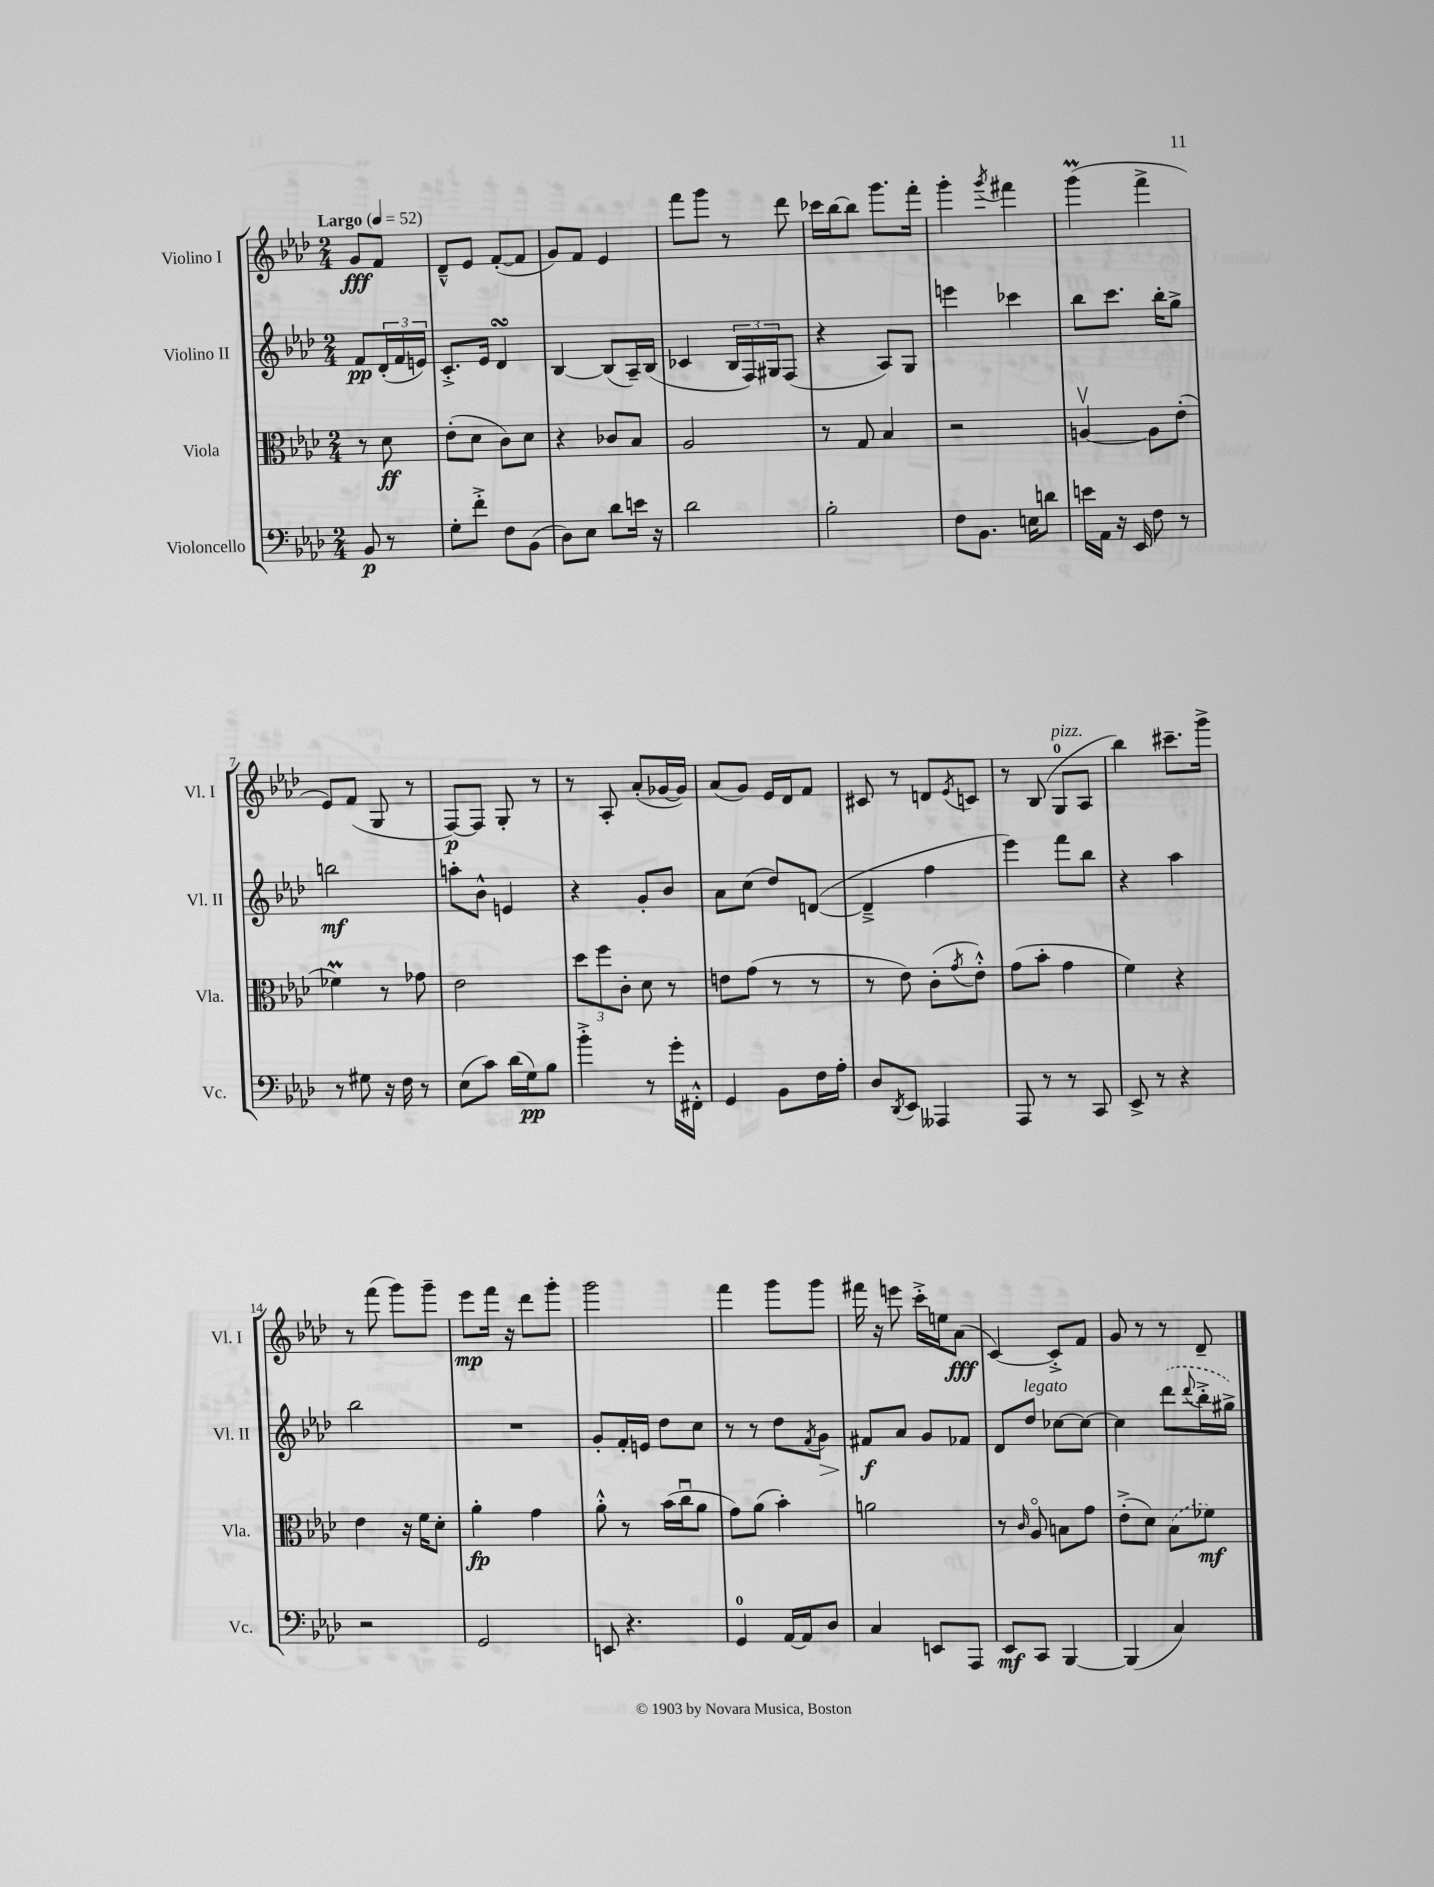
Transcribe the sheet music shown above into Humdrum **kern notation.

**kern	**kern	**kern	**kern
*staff4	*staff3	*staff2	*staff1
*clefF4	*clefC3	*clefG2	*clefG2
*k[b-e-a-d-]	*k[b-e-a-d-]	*k[b-e-a-d-]	*k[b-e-a-d-]
*M2/4	*M2/4	*M2/4	*M2/4
*MM52	*MM52	*MM52	*MM52
8BB-/	8r	8f/L	8g/L
8r	8d-\	(24d-'/L	8f/J
.	.	24f/	.
.	.	24e/JJ)	.
=	=	=	=
8G'\L	(8e-'\L	8.c'^/L	8d-~^^/L
8f'^\J	8d-\J	.	8e-/J
.	.	16e-/Jk	.
8F\L	8c\L)	4d-/	([8f'/L
(8BB-\J	8d-\J	.	8f/]J
=	=	=	=
8D-\L)	4r	[4B-/	8g/L)
8E-\J	.	.	8f/J
8d-\L	8c-/L	(8B-/]L	4e-/
16e\Jk	8B-/J	16A-~/L)	.
16r	.	(16B-/JJ	.
=	=	=	=
2d-\	2A-/	4c-/	8fff\L
.	.	.	8ggg\J
.	.	24B-/LL	8r
.	.	24F/)	.
.	.	24G#/J	.
.	.	(8F/J	8ddd-\
=	=	=	=
2B-'\	8r	4r	16ccc-\LL
.	.	.	[16bb-\J
.	8G/	.	8bb-\]J
.	4B-/	8A-/L)	8.ggg\L
.	.	8G/J	.
.	.	.	16fff'\Jk
=	=	=	=
8F\L	2r	4eee\	4ggg'\
8.BB-\J	.	.	.
.	.	.	8qggg/
.	.	4ccc-\	4fff#\
16E\LK	.	.	.
8d\J	.	.	.
=	=	=	=
16e\LL	[4Av/	8bb-\L	(4ggg\
16AA-\JJ	.	.	.
16r	.	8.ccc\J	.
16EE-/	.	.	.
8F\	8A\]L	.	4fff^\
.	.	16bb-'\LK	.
8r	(8e-'\J	8gg^\J	.
=	=	=	=
8r	4f-\)	2bb\	8e-/L)
8G#\	.	.	(8f/J
16r	8r	.	8G/
16F\	.	.	.
8r	8g-\	.	8r
=	=	=	=
(8E-\L	2e-\	8aa'\L	[8F/L)
8c\J)	.	8b-^^\J	8F/]J
(16d-\LL	.	4e/	8G'/
16G\J)	.	.	.
8B-\J	.	.	8r
=	=	=	=
4b-'^\	12dd-\L	4r	8r
.	12ff\	.	.
.	.	.	8A-'/
.	12c'\J	.	.
8r	8d-\	8g'/L	(8a-'/L
16g'\LL	8r	8b-/J	[16g-/L
16FF#'^^\JJ	.	.	16g-/]JJ)
=	=	=	=
4GG/	8e\L	8a-\L	(8a-/L
.	(8g\J	(8cc\J	8g/J)
8BB-\L	8r	8dd-/L)	16e-/LL
.	.	.	16d-/J
16F\L	8r	([8d/J	8f/J
16A-'\JJ	.	.	.
=	=	=	=
8D-/L	8r	4d~^/]	8c#/
8qDD-/	.	.	.
8EE-/J	8e-\)	.	8r
4AAA--/	(8c'\L	4ff\	8d/L
.	8qg/	.	8qe-/
.	8e-'^^\J)	.	8c/J
=	=	=	=
8AAA-/	(8g\L	4eee-\)	8r
8r	8b-'\J	.	(8B-/
8r	4g\	8fff\L	8G/L
8CC/	.	8bb-\J	8A-/J
=	=	=	=
8EE-^/	4f\)	4r	4bb-\)
8r	.	.	.
4r	4r	4aa-\	8.ccc#~\L
.	.	.	16ggg^\Jk
=	=	=	=
2r	4e-\	2bb-\	8r
.	.	.	(8fff\
.	16r	.	8ggg\L)
.	16f\LK	.	.
.	8d-'\J	.	8ggg~\J
=	=	=	=
2GG/	4a-'\	2r	8eee-\L
.	.	.	16fff\Jk
.	.	.	16r
.	4g\	.	8ddd-\L
.	.	.	8ggg'\J
=	=	=	=
8EE/	8a-'^^\	8g'/L	2ggg\
4.r	8r	16f'/L	.
.	.	16e/JJ	.
.	(16b-\LL	8dd-\L	.
.	16ccu\J	.	.
.	8a-\J	8cc\J	.
=	=	=	=
4GG/	8g\L)	8r	4fff\
.	(8a-\J	8r	.
[16AA-/LL	4b-'\)	8dd-\L	8ggg\L
16AA-/]J	.	.	.
.	.	8qf/	.
8D-/J	.	8g\J	8ggg\J
=	=	=	=
4C/	2a\	8f#/L	16fff#\
.	.	.	16r
.	.	8a-/J	8eee\
8EE/L	.	8g/L	16ccc'^\LL
.	.	.	16ee\J
8AAA-/J	.	8f-/J	(8a-\J
=	=	=	=
8EE-/L	8r	8d-/L	[4c/)
.	16qqc/	.	.
8CC/J	8A-o/	8dd-/J	.
[4BBB-/	8B\L	[8cc-\L	8c'^/]L
.	8g\J	8cc-\_J	8f/J
=	=	=	=
(4BBB-/]	(8e-'^\L	4cc-\]	8g/
.	8d-\J)	.	8r
4C/)	(8B-\L	(8ddd-\L	8r
.	.	8qqddd-/	.
.	8f-\J)	16bb-'^\L	8d-~/
.	.	16gg#^\JJ)	.
==	==	==	==
*-	*-	*-	*-
